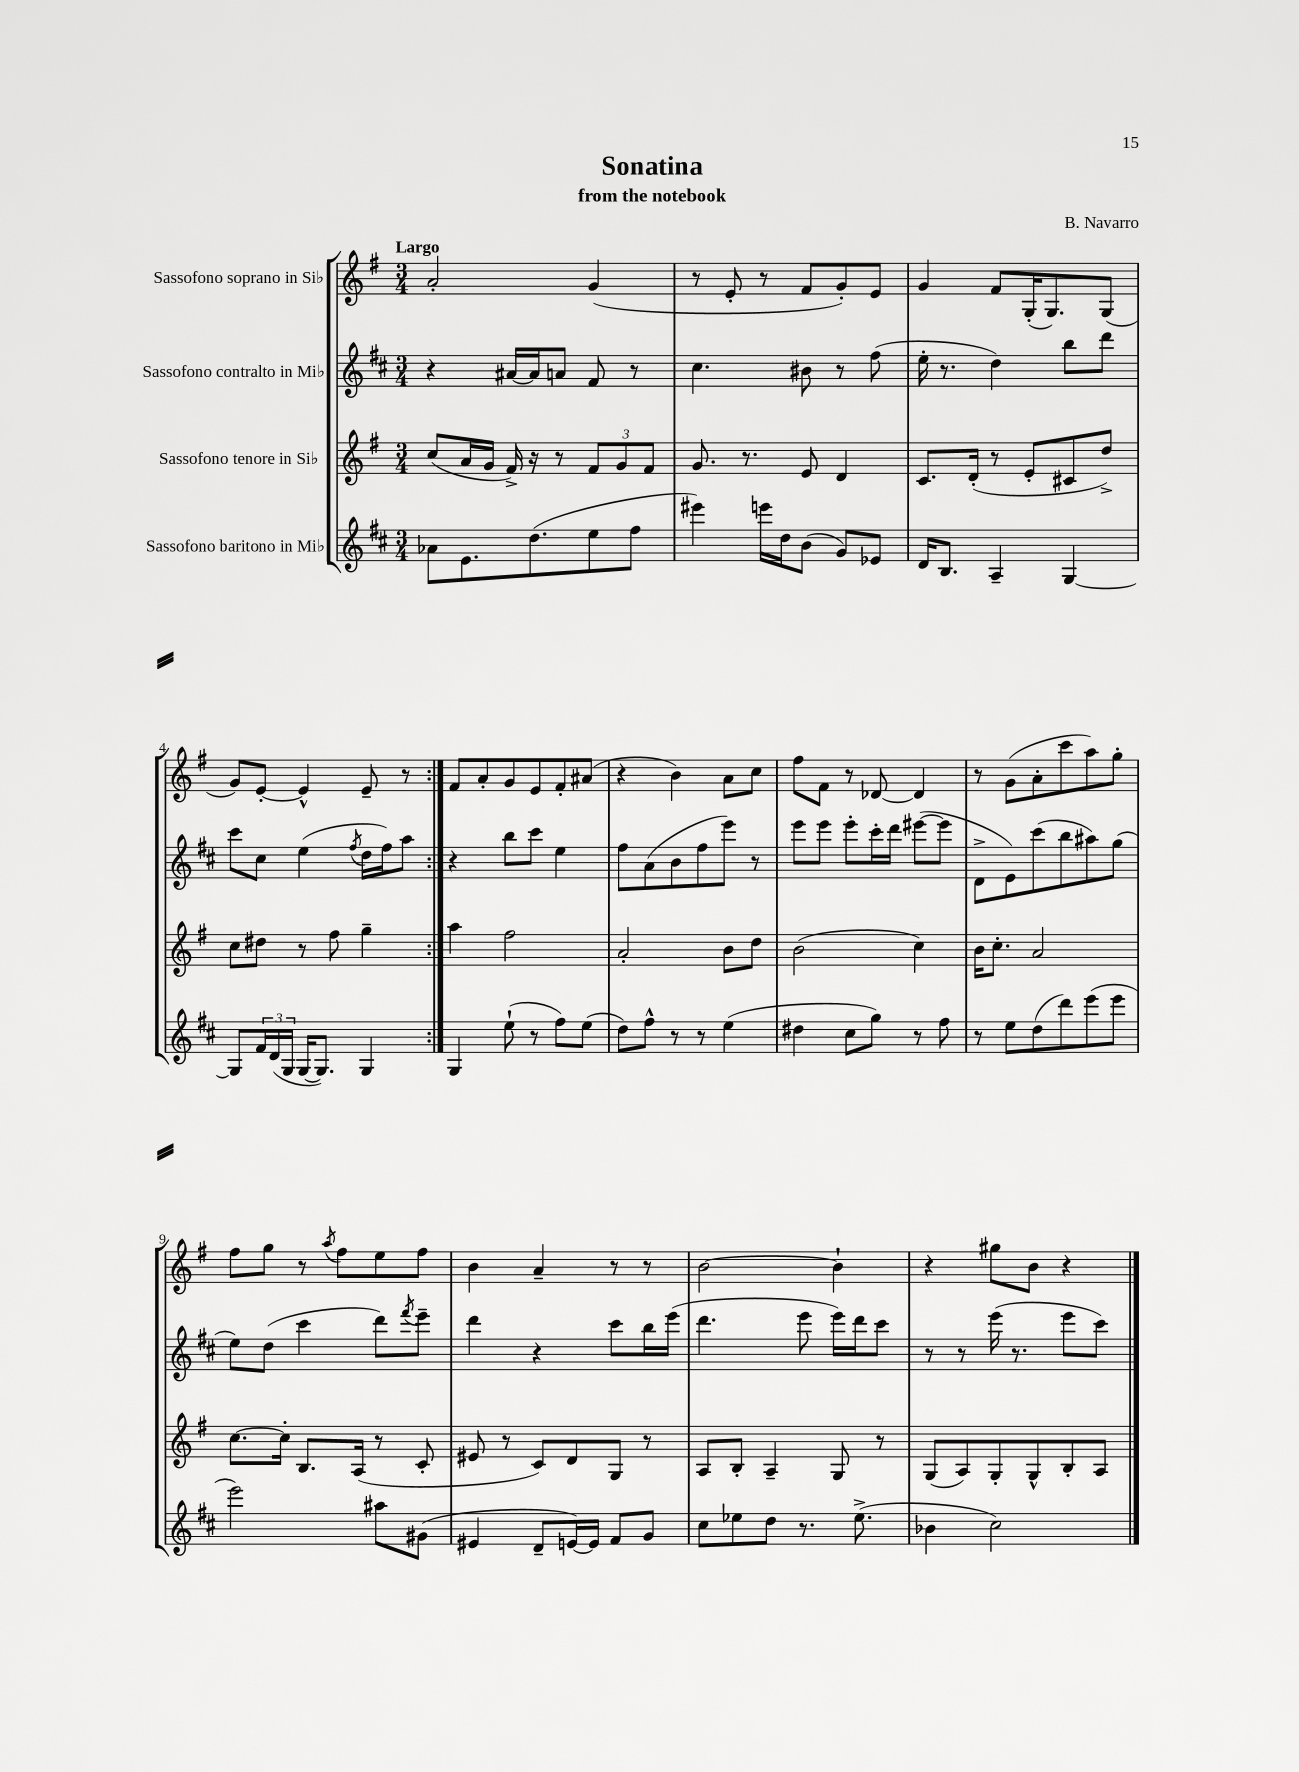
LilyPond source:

\header { title = "Sonatina" composer = "B. Navarro" subtitle = "from the notebook" }
<<
\new StaffGroup <<
\new Staff = "s0" \with { instrumentName = "Sassofono soprano in Sib" } {
    \clef treble \key g \major \numericTimeSignature \time 3/4 \tempo "Largo"
    \repeat volta 2 { a'2-. g'4( |
    r8 e'8-. r8 fis'8 g'8-.) e'8 |
    g'4 fis'8 g16-.( g8.) g8( |
    g'8) e'8~-. e'4-^ e'8-- r8 | }
    fis'8 a'8-. g'8 e'8 fis'8-. ais'8( |
    r4 b'4) a'8 c''8 |
    fis''8 fis'8 r8 des'8~ des'4 |
    r8 g'8( a'8-. c'''8 a''8) g''8-. |
    fis''8 g''8 r8 \acciaccatura { a''8 } fis''8 e''8 fis''8 |
    b'4 a'4-- r8 r8 |
    b'2~ b'4-! |
    r4 gis''8 b'8 r4 \bar "|." |
}
\new Staff = "s1" \with { instrumentName = "Sassofono contralto in Mib" } {
    \clef treble \key d \major \numericTimeSignature \time 3/4
    \repeat volta 2 { r4 ais'16~ ais'16 a'8 fis'8 r8 |
    cis''4. bis'8 r8 fis''8( |
    e''16-. r8. d''4) b''8 d'''8 |
    cis'''8 cis''8 e''4( \acciaccatura { fis''8 } d''16 fis''16) a''8 | }
    r4 b''8 cis'''8 e''4 |
    fis''8 a'8( b'8 fis''8 e'''8) r8 |
    e'''8 e'''8 e'''8-. cis'''16-. d'''16 eis'''8~( eis'''8 |
    d'8-> e'8) cis'''8( b''8 ais''8) g''8( |
    e''8) d''8( cis'''4 d'''8) \acciaccatura { fis'''8 } e'''8-- |
    d'''4 r4 cis'''8 b''16 e'''16( |
    d'''4. e'''8 e'''16) d'''16 cis'''8 |
    r8 r8 e'''16( r8. e'''8 cis'''8) \bar "|." |
}
\new Staff = "s2" \with { instrumentName = "Sassofono tenore in Sib" } {
    \clef treble \key g \major \numericTimeSignature \time 3/4
    \repeat volta 2 { c''8( a'16 g'16 fis'16->) r16 r8 \tuplet 3/2 { fis'8 g'8 fis'8 } |
    g'8. r8. e'8 d'4 |
    c'8. d'16-.( r8 e'8-. cis'8 d''8->) |
    c''8 dis''8 r8 fis''8 g''4-- | }
    a''4 fis''2 |
    a'2-. b'8 d''8 |
    b'2( c''4) |
    b'16 c''8.-. a'2 |
    c''8.~ c''16-. b8. a16( r8 c'8-. |
    eis'8 r8 c'8) d'8 g8 r8 |
    a8 b8-. a4-- g8 r8 |
    g8( a8) g8-. g8-^ b8-. a8 \bar "|." |
}
\new Staff = "s3" \with { instrumentName = "Sassofono baritono in Mib" } {
    \clef treble \key d \major \numericTimeSignature \time 3/4
    \repeat volta 2 { aes'8 e'8. d''8.( e''8 fis''8 |
    eis'''4) e'''16 d''16 b'8( g'8) ees'8 |
    d'16 b8. a4-- g4~ |
    g8 \tuplet 3/2 { fis'16 d'16( g16 } g16~ g8.) g4 | }
    g4 e''8-!( r8 fis''8) e''8( |
    d''8) fis''8-^ r8 r8 e''4( |
    dis''4 cis''8 g''8) r8 fis''8 |
    r8 e''8 d''8( d'''8) e'''8( e'''8 |
    e'''2) ais''8 gis'8( |
    eis'4 d'8-- e'16~) e'16 fis'8 g'8 |
    cis''8 ees''8 d''8 r8. ees''8.->( |
    bes'4 cis''2) \bar "|." |
}
>>
>>
